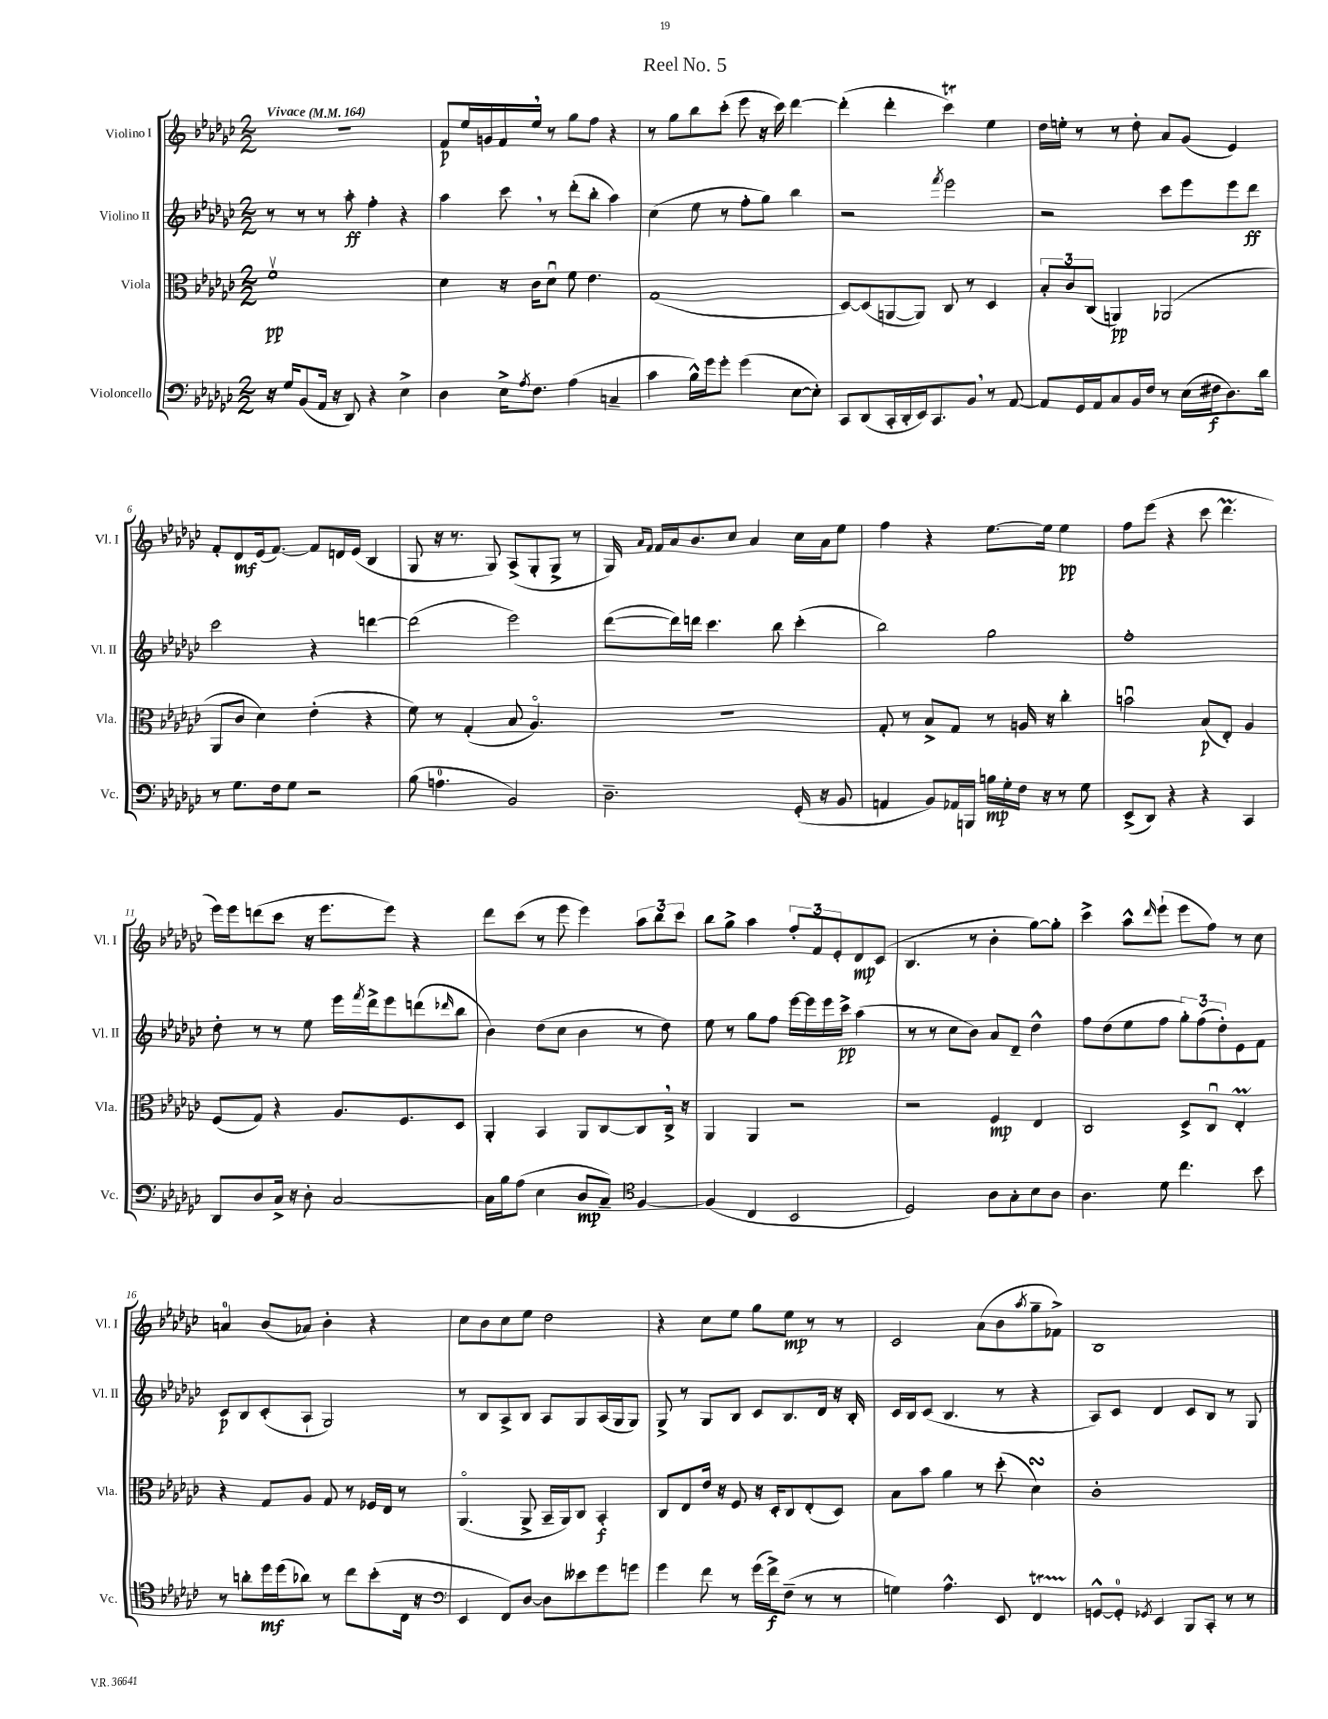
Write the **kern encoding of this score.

**kern	**kern	**kern	**kern
*staff4	*staff3	*staff2	*staff1
*clefF4	*clefC3	*clefG2	*clefG2
*k[b-e-a-d-g-c-]	*k[b-e-a-d-g-c-]	*k[b-e-a-d-g-c-]	*k[b-e-a-d-g-c-]
*M2/2	*M2/2	*M2/2	*M2/2
*MM164	*MM164	*MM164	*MM164
16r	1fv	8r	1r
16G-	.	.	.
(8BB-	.	8r	.
16AA-	.	8r	.
16r	.	.	.
8DD-)	.	8aa-'	.
4r	.	4ff'	.
4E-^	.	4r	.
=	=	=	=
4D-	4d-	4aa-	8f
.	.	.	16ee-
.	.	.	16g
16E-^	16r	8ccc-	16f
8qA-	.	.	.
8.F	16c-	.	16ee-
.	8d-u	8r	8r
(4A-	8f	(8ddd-'	8gg-
.	4.e-	8bb-'	8ff
4C~	.	4aa-)	4r
=	=	=	=
4c-	(1G-	(4cc-	8r
.	.	.	8gg-
16B-^^)	.	8ee-	8bb-
16g-	.	.	.
8g-'	.	8r	(8ccc-'
(4g-	.	8ff'	8eee-
.	.	8gg-)	16r
.	.	.	16ccc-)
[8E-	.	4bb-	[4ddd-
8E-'])	.	.	.
=	=	=	=
8CC-	[8D-)	2r	(4ddd-']
(8DD-	(8D-]	.	.
16CC-'	[8AA	.	4ddd-'
16DD-'	.	.	.
16EE-)	8AA])	.	.
8.CC-	.	.	.
.	.	8qfff	.
.	8C-	2eee-	4ccc-)
8BB-	8r	.	.
8r	4D-	.	4ee-
[8AA-	.	.	.
=	=	=	=
8AA-]	12B-'	2r	16dd-
.	.	.	16ee'
.	12c-	.	.
16GG-	.	.	8r
.	(12C-	.	.
16AA-	.	.	.
8C-	4AA)	.	8r
16BB-	.	.	8dd-'
16F	.	.	.
8r	(2AA-	8ccc-	8a-
(16E-	.	8eee-	(8g-
16F#	.	.	.
8.D-)	.	8eee-	4e-)
.	.	8ddd-	.
16d-	.	.	.
=	=	=	=
8r	8AA-	2ccc-	8f'
8.G-	8c-	.	8d-
.	4d-)	.	(16e-
16F	.	.	[8.f)
8G-	.	.	.
2r	(4e-'	4r	8f]
.	.	.	16d
.	.	.	(16e-
.	4r	[4ddd	4B-
=	=	=	=
(8B-	8f)	(2ddd]	8G-
4.A	8r	.	16r
.	.	.	8.r
.	(4G-'	.	.
.	.	.	8G-)
2BB-)	8B-	2eee-)	(8A-^
.	4.A-o)	.	8G-'
.	.	.	8G-^
.	.	.	8r
=	=	=	=
2.D-~	1r	([8ddd-	16G-)
.	.	.	16qqa-
.	.	.	16qqf
.	.	.	16f
.	.	16ddd-])	16a-
.	.	16ddd	8.b-
.	.	4.ccc-	.
.	.	.	8cc-
.	.	.	4a-
.	.	8bb-	.
(16GG-'	.	(4ccc-'	16cc-
16r	.	.	16a-
8BB-	.	.	8ee-
=	=	=	=
4AA	8G-'	2bb-)	4ff
.	8r	.	.
8BB-)	8B-^	.	4r
16AA-	8G-	.	.
16BBB	.	.	.
16B	8r	2gg-	[8.ee-
16G-'	.	.	.
16F	16A	.	.
16r	16r	.	16ee-]
8r	4cc-'	.	4ee-
8G-	.	.	.
=	=	=	=
(8EE-^	2bu	1ff'	8ff
8DD-)	.	.	(8eee-
4r	.	.	4r
4r	(8B-	.	8ccc-
.	8E-')	.	4.ddd-
4CC-	4A-	.	.
=	=	=	=
8DD-	(8F	8dd-'	16eee-)
.	.	.	16eee-
8D-	8G-)	8r	(8ddd
16C-^	4r	8r	8ccc-
16r	.	.	.
8D-'	.	8ee-	16r
.	.	.	8.eee-
[2C-	8.A-	16eee-	.
.	.	8qfff	.
.	.	16ddd-^	.
.	.	8eee-	8eee-)
.	8.F	.	.
.	.	(8ddd	4r
.	.	16qqddd-	.
.	8D-	8bb-	.
=	=	=	=
16C-]	4AA-'	4b-)	8ddd-
16B-	.	.	.
(8A-	.	.	(8ccc-
4E-	4BB-	(8dd-	8r
.	.	8cc-	8eee-
8D-	8AA-	4b-	4eee-)
8C-~)	[8C-	.	.
*clefC4	*	*	*
[4F	8C-]	8r	12aa-
.	.	.	12bb-
.	16C-^	8dd-)	.
.	.	.	12ccc-
.	16r	.	.
=	=	=	=
(4F]	4AA-	8ee-	8bb-
.	.	8r	8gg-^
4C-	4AA-	8gg-	4aa-
.	.	8ff	.
2BB-	2r	[16eee-	12ff'
.	.	16eee-]	.
.	.	.	12f
.	.	16eee-	.
.	.	.	12e-'
.	.	16ccc-^	.
.	.	(4aa-	8d-
.	.	.	(8c-
=	=	=	=
2D-)	2r	8r	4.B-
.	.	8r	.
.	.	8cc-	.
.	.	8b-)	8r
8A-	4F	8a-	4b-'
8G-'	.	8d-~	.
8B-	4E-	4dd-^^	[8gg-)
8A-	.	.	8gg-']
=	=	=	=
4.A-	2C-	8ff	4ccc-^
.	.	(8dd-	.
.	.	8ee-	8aa-^^
.	.	.	16qqddd-
8d-	.	8ff	(8eee-`
4.cc-	8D-^	12gg-')	8eee-
.	.	(12ff	.
.	8C-u	.	8ff)
.	.	12dd-')	.
.	4E-'	8e-	8r
8b-	.	8f	8cc-
=	=	=	=
8r	4r	8c-	4a
8a'	.	8B-	.
16dd-	8G-	(8c-'	(8b-
(16dd-	.	.	.
8a-)	8A-	8A-`	8a-)
8r	8G-	2G-)	4b-'
8cc-	8r	.	.
(8b-'	16F-	.	4r
.	16E-	.	.
16C-	8r	.	.
16r	.	.	.
=	=	=	=
*clefF4	*	*	*
4EE-	(4.AA-o	8r	8cc-
.	.	8B-	8b-
8FF)	.	8A-^	8cc-
[8D-	8AA-^	8B-	8ee-
8D-]	16BB-~	8A-	2dd-
.	16AA-)	.	.
8e--	8C-	8G-	.
8g-	4BB-'	(16A-	.
.	.	16G-	.
8g	.	8G-)	.
=	=	=	=
4g-	8C-	8G-^	4r
.	8E-	8r	.
8f	16e-	8G-	8cc-
.	16r	.	.
8r	8F	8B-	8ee-
(16g-	16r	8c-	8gg-
16f^)	16D-'	.	.
(8F~	8C-	8.B-	8ee-
8r	(8E-'	.	8r
.	.	16d-	.
8r	8D-)	16r	8r
.	.	16B-'	.
=	=	=	=
4G)	8B-	16c-	2c-
.	.	16B-	.
.	8b-	(8c-	.
4.A-^^	4a-	4.B-	.
.	8r	.	(8a-
8EE-	(8dd-'	8r	8b-
.	.	.	8qaa-
4FF	4d-)	4r	8gg-~
.	.	.	8f-^)
=	=	=	=
[8GG^^	1c-'	8A-)	1B-
8GG']	.	8c-	.
8qGG-	.	.	.
4EE-	.	4d-	.
8BBB-	.	8c-	.
8CC-'	.	8B-	.
8r	.	8r	.
8r	.	8G-	.
==	==	==	==
*-	*-	*-	*-
